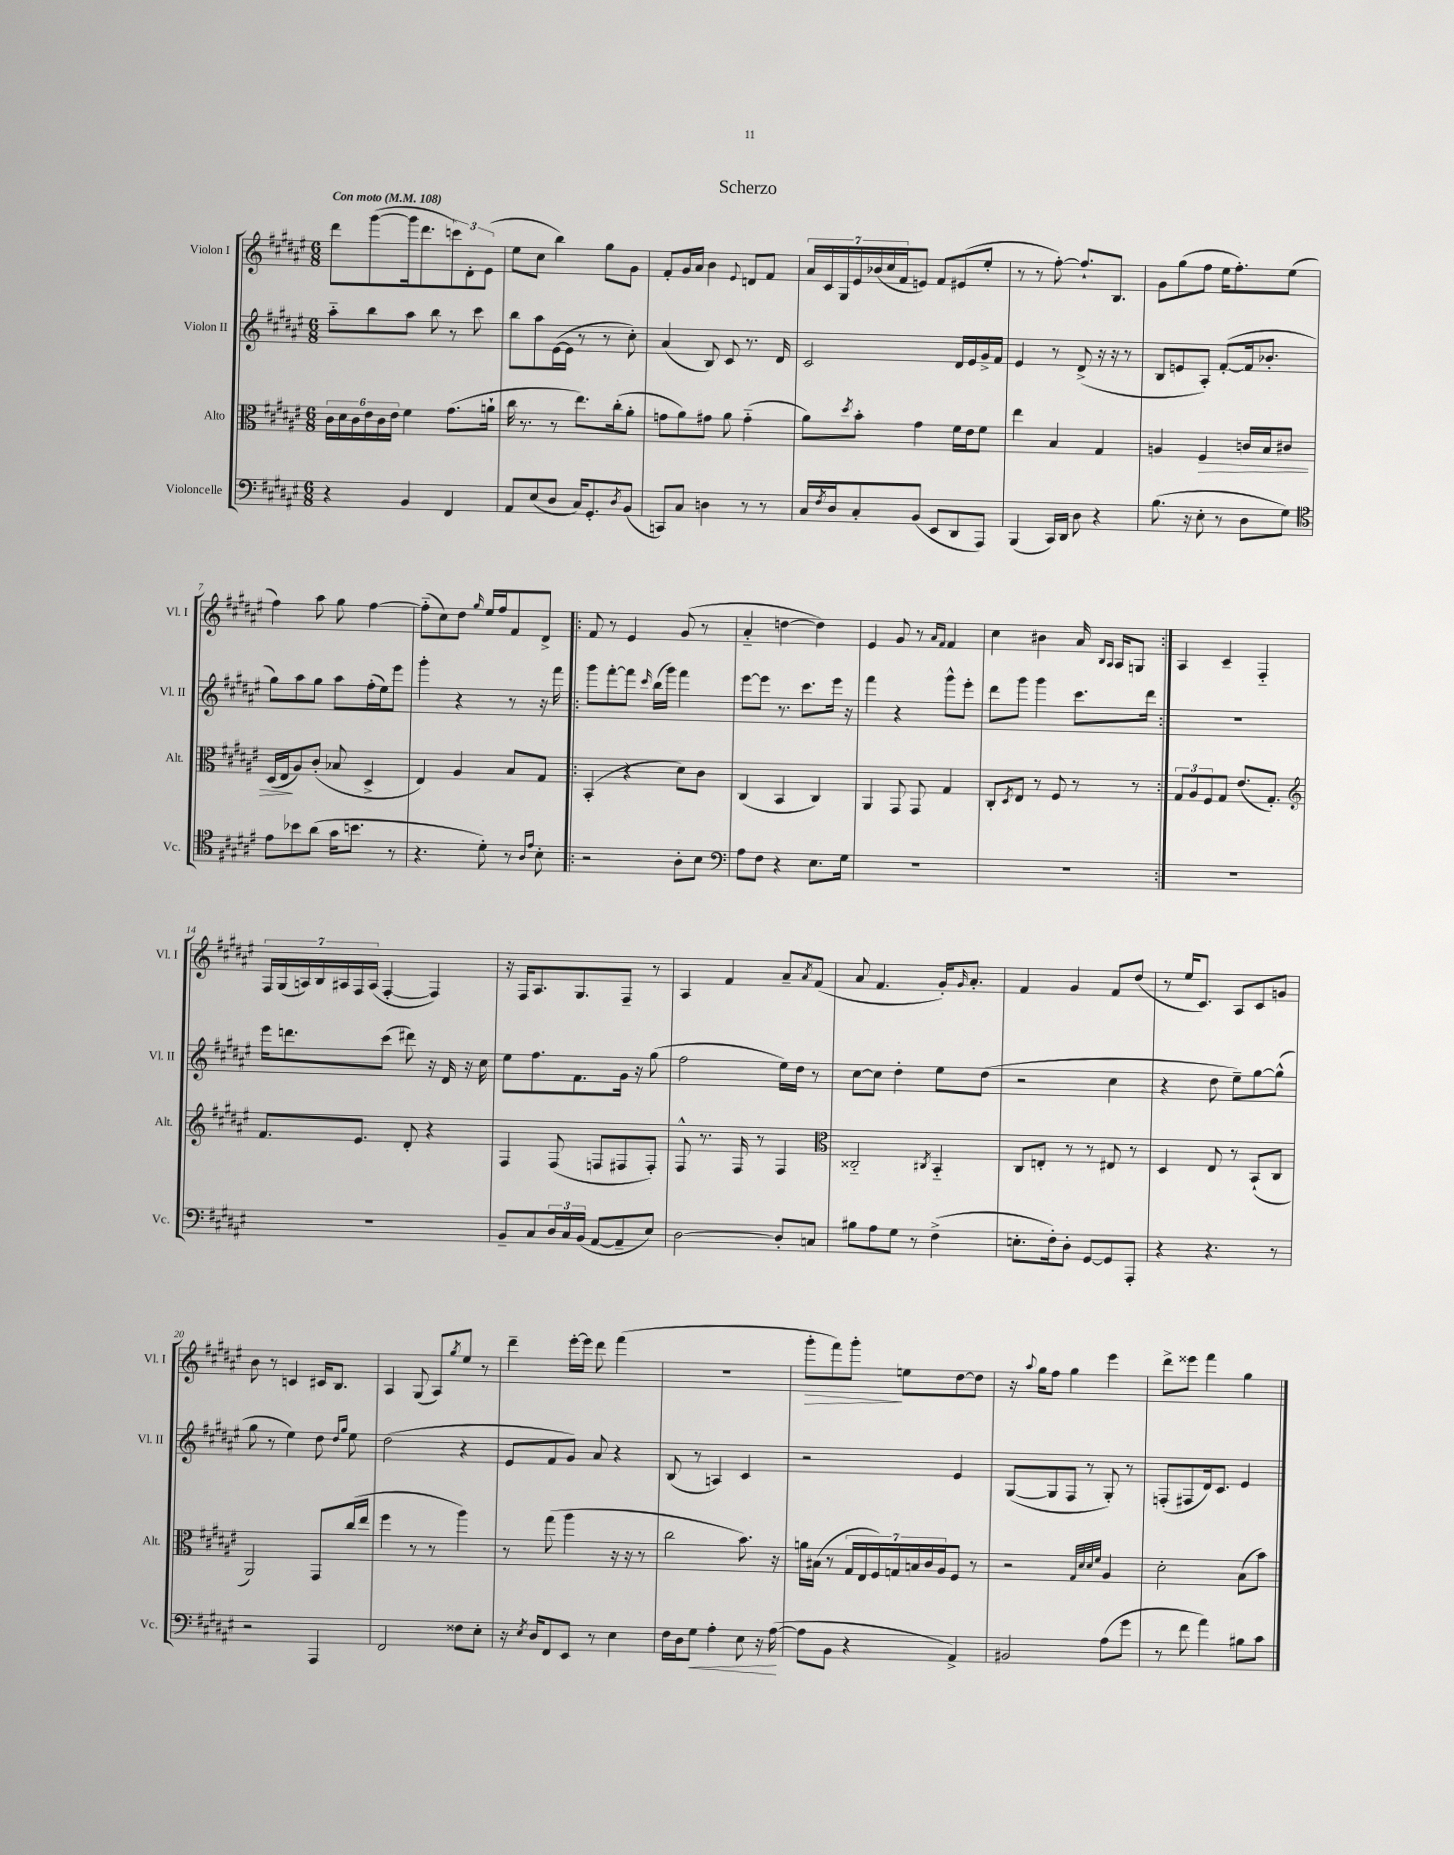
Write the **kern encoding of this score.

**kern	**dynam	**kern	**dynam	**kern	**kern	**dynam
*part4	*part4	*part3	*part3	*part2	*part1	*part1
*staff4	*staff4	*staff3	*staff3	*staff2	*staff1	*staff1
*I"Violoncelle	*	*I"Alto	*	*I"Violon II	*I"Violon I	*
*I'Vc.	*	*I'Alt.	*	*I'Vl. II	*I'Vl. I	*
*clefF4	*	*clefC3	*	*clefG2	*clefG2	*
*k[f#c#g#d#a#e#]	*	*k[f#c#g#d#a#e#]	*	*k[f#c#g#d#a#e#]	*k[f#c#g#d#a#e#]	*
*M6/8	*	*M6/8	*	*M6/8	*M6/8	*
*MM108	*	*MM108	*	*MM108	*MM108	*
=1	=1	=1	=1	=1	=1	=1
!	!	!	!	!	!LO:TX:a:B:t=Con moto	!
4r	.	24c#\LL	.	8aa#\L	8ddd#\L	.
.	.	24d#\	.	.	.	.
.	.	24c#\	.	.	.	.
.	.	24e#\	.	8bb\	([8ggg#\	.
.	.	24c#\	.	.	.	.
.	.	24e#\JJ	.	.	.	.
4BB/	.	4f#\	.	8aa#\J	16ggg#\k]	.
.	.	.	.	.	8.ddd#\	.
.	.	.	.	8bb\	.	.
4FF#/	.	(8.g#\L	.	8r	12cccn\)	.
.	.	.	.	.	12d#'\	.
.	.	.	.	8ccc#\	.	.
.	.	.	.	.	(12e#\J	.
.	.	16an`\Jk	.	.	.	.
=2	=2	=2	=2	=2	=2	=2
8AA#/L	.	16cc#\	.	8bb\L	8ee#\L	.
.	.	8.r	.	.	.	.
(8E#/	.	.	.	8aa#\	8cc#\J	.
8D#/J	.	8r	.	([16e#\L	4bb\)	.
.	.	.	.	16e#\JJ]	.	.
16C#/KL)	.	8.ee#\L)	.	8r	.	.
8.GG#'/	.	.	.	.	.	.
.	.	.	.	8r	8gg#\L	.
.	.	(16cc#'\k	.	.	.	.
8qD#/	.	.	.	.	.	.
(8BB/J	.	8a#'\J	.	8cc#'\)	8g#\J	.
=3	=3	=3	=3	=3	=3	=3
8CCn/L)	.	8gn\L	.	(4a#/	8f#'/L	.
8C#/J	.	8a#\)	.	.	16g#/L	.
.	.	.	.	.	16a#/JJ	.
4Dn\	.	8g#X\J	.	8B/)	4b\	.
.	.	8a#\	.	8c#/	.	.
.	.	.	.	.	8qqe#/	.
8r	.	(4g#\	.	8.r	8dn/L	.
8r	.	.	.	.	8f#/J	.
.	.	.	.	16d#/	.	.
=4	=4	=4	=4	=4	=4	=4
16C#/LL	.	8a#\L)	.	2c#/	28a#/LL	.
.	.	.	.	.	28c#/	.
8qF#/	.	.	.	.	.	.
16D#/J	.	.	.	.	.	.
.	.	.	.	.	28G#/	.
.	.	.	.	.	28e#/	.
.	.	8qdd#/	.	.	.	.
8C#'/	.	8b'\J	.	.	.	.
.	.	.	.	.	(28b-X/	.
.	.	.	.	.	28cc#/	.
.	.	.	.	.	28f#/J	.
(8BB/J	.	4g#\	.	.	8en/J)	.
8EE#/L	.	.	.	.	8f#/L	.
8DD#/	.	16f#\LL	.	16d#/LL	(8e#X/	.
.	.	16e#\J	.	16e#/	.	.
8AAA#/J)	.	8f#\J	.	16g#^/	8ee#'/J	.
.	.	.	.	16f#/JJ	.	.
=5	=5	=5	=5	=5	=5	=5
(4BBB/	.	4ee#\	.	4e#/	8r	.
.	.	.	.	.	8r	.
16CC#/LL)	.	4B/	.	8r	[8ff#'\)	.
16DD#/JJ	.	.	.	.	.	.
8D#\	.	.	.	(8d#^/	8.ff#`/L]	.
4r	.	4G#/	.	16r	.	.
.	.	.	.	16r	8.B/J	.
.	.	.	.	8r	.	.
=6	=6	=6	=6	=6	=6	=6
(8.B\	.	4An/	.	8B/L	8g#\L	.
.	.	.	.	8en/	(8gg#\	.
16r	.	.	.	.	.	.
!	!	!	!LO:HP:b	!	!	!
8E#'\	.	4F#/	>	8A#'/J)	8ff#\J	.
8r	.	.	.	([8f#'/L	16ee#\KL	.
.	.	.	.	.	8.ff#'\)	.
8D#\L	.	16cn/LL	.	16f#/k]	.	.
.	.	16B/J	.	8.b-X'/J	.	.
8G#\J)	.	8c#X/J	.	.	(8ee#\J	.
!!LO:LB:g=z
=7	=7	=7	=7	=7	=7	=7
*clefC4	*	*	*	*	*	*
8e#\L	.	(16D#/LL	.	8gg#\L)	4ff#\)	.
.	.	16E#/J	.	.	.	.
8b-X\	.	8A#/)	]	8aa#\	.	.
(8a#\J	.	(8c#'/J	.	8gg#\J	8aa#\	.
16g#\KL	.	8B-X/	.	8aa#\L	8gg#\	.
8.bn\J	.	.	.	.	.	.
.	.	4D#^/	.	(16ff#'\L	[4ff#\	.
.	.	.	.	16ee#\J)	.	.
8r	.	.	.	8eee#\J	.	.
=8	=8	=8	=8	=8	=8	=8
4.r	.	4E#/)	.	4ggg#'\	(8ff#\L]	.
.	.	.	.	.	8cc#\)	.
.	.	4A#/	.	4r	8dd#\J	.
.	.	.	.	.	16qqgg#/	.
8d#'\)	.	.	.	.	16ee#/LL	.
.	.	.	.	.	16ff#/J	.
8r	.	8B/L	.	8r	8f#/	.
16qqA#/LL	.	.	.	.	.	.
16qqe#/JJ	.	.	.	.	.	.
8B'\	.	8G#/J	.	16r	8d#^/J	.
.	.	.	.	16fff#\	.	.
=9!|:	=9!|:	=9!|:	=9!|:	=9!|:	=9!|:	=9!|:
2r	.	(4BB'/	.	8ggg#\L	8f#/	.
.	.	.	.	[8fff#'\	8r	.
.	.	4r	.	8fff#\J]	4e#/	.
.	.	.	.	16qqccc#/	.	.
.	.	.	.	(16bb\LL	.	.
.	.	.	.	16ggg#\JJ)	.	.
8A#'\L	.	8d#\L)	.	4fff#\	(8g#/	.
8B\J	.	8c#\J	.	.	8r	.
=10	=10	=10	=10	=10	=10	=10
*clefF4	*	*	*	*	*	*
8A#\L	.	(4C#/	.	[8eee#\L	4a#/	.
8F#\J	.	.	.	8eee#\J]	.	.
4r	.	4BB/	.	8.r	[4ddn\	.
.	.	.	.	8.ccc#\L	.	.
8.E#\L	.	4C#/)	.	.	4dd\])	.
.	.	.	.	16eee#\Jk	.	.
16G#\Jk	.	.	.	16r	.	.
=11	=11	=11	=11	=11	=11	=11
2.r	.	4AA#/	.	4fff#\	4e#/	.
.	.	8GG#/	.	4r	8g#/	.
.	.	8GG#/	.	.	8r	.
.	.	.	.	.	16qqa#/LL	.
.	.	.	.	.	16qqf#/JJ	.
.	.	4G#/	.	8ggg#^^\L	4f#/	.
.	.	.	.	8eee#'\J	.	.
=12	=12	=12	=12	=12	=12	=12
2.r	.	8C#'/L	.	8ddd#\L	4cc#\	.
.	.	8qD#/	.	.	.	.
.	.	8E#/J	.	8ggg#\J	.	.
.	.	8r	.	4ggg#\	4b#X\	.
.	.	8F#/	.	.	.	.
.	.	8r	.	8.ccc#\L	16a#/	.
.	.	.	.	.	16qqB/LL	.
.	.	.	.	.	16qqA#/JJ	.
.	.	.	.	.	16A#/KL	.
.	.	8r	.	.	8Gn/J	.
.	.	.	.	16ddd#\Jk	.	.
=13:|!	=13:|!	=13:|!	=13:|!	=13:|!	=13:|!	=13:|!
2.r	.	12G#/L	.	2.r	4A#/	.
.	.	12A#/	.	.	.	.
.	.	12F#/	.	.	.	.
.	.	8G#/J	.	.	4c#~/	.
.	.	(8.e#/L	.	.	.	.
.	.	.	.	.	4F#/	.
.	.	8.G#'/J)	.	.	.	.
!!LO:LB:g=z
=14	=14	=14	=14	=14	=14	=14
*	*	*clefG2	*	*	*	*
2.r	.	8.f#/L	.	16eee#\KL	28F#/LL	.
.	.	.	.	.	(28G#/	.
.	.	.	.	8.dddn\	.	.
.	.	.	.	.	28An/)	.
.	.	.	.	.	28B/	.
.	.	.	.	.	28A#X/	.
.	.	.	.	.	28F#/	.
.	.	8.e#/J	.	.	.	.
.	.	.	.	.	(28A#/JJ	.
.	.	.	.	(8ccc#\J	[4F#'/	.
.	.	8d#'/	.	8ddd#X\)	.	.
.	.	4r	.	16r	4F#/])	.
.	.	.	.	16d#/	.	.
.	.	.	.	16r	.	.
.	.	.	.	16cc#\	.	.
=15	=15	=15	=15	=15	=15	=15
8BB~/L	.	4F#/	.	8ee#\L	16r	.
.	.	.	.	.	16F#/KL	.
8C#/	.	.	.	8.ff#\	8.A#/	.
24D#/L	.	(8F#/	.	.	.	.
24C#/	.	.	.	.	.	.
.	.	.	.	8.f#\	8.G#/	.
(24BB/JJ	.	.	.	.	.	.
[8AA#/L	.	8Fn/L	.	.	.	.
8AA#~/]	.	8F#X/	.	16g#\Jk	8F#~/J	.
.	.	.	.	16r	.	.
8E#/J)	.	8F#'/J)	.	(8gg#\	8r	.
=16	=16	=16	=16	=16	=16	=16
[2D#\	.	8F#^^/	.	2ff#\	4A#/	.
.	.	8.r	.	.	.	.
.	.	.	.	.	4f#/	.
.	.	16F#/	.	.	.	.
.	.	8r	.	.	.	.
8D#'/L]	.	4F#/	.	16ee#\LL)	8a#~/L	.
.	.	.	.	16dd#\JJ	.	.
.	.	.	.	.	8qa#/	.
8Cn/J	.	.	.	8r	(8f#/J	.
=17	=17	=17	=17	=17	=17	=17
*	*	*clefC3	*	*	*	*
8B#X\L	.	2C##X/	.	[8cc#\L	8a#/	.
8A#\	.	.	.	8cc#\J]	4.f#/	.
8G#\J	.	.	.	4dd#'\	.	.
8r	.	.	.	.	.	.
.	.	8qC#X/	.	.	.	.
(4F#^\	.	4BB/	.	8ee#\L	16g#'/KL)	.
.	.	.	.	.	16qqg#/	.
.	.	.	.	.	8.a#'/J	.
.	.	.	.	(8dd#\J	.	.
=18	=18	=18	=18	=18	=18	=18
8.En'\L	.	8C#/L	.	2r	4f#/	.
.	.	8En'/J	.	.	.	.
16F#'\k)	.	.	.	.	.	.
8D#'\J	.	8r	.	.	4g#/	.
[8GG#/L	.	8r	.	.	.	.
8GG#/]	.	8E#X/	.	4cc#\	8f#/L	.
8AAA#'/J	.	8r	.	.	(8dd#/J	.
=19	=19	=19	=19	=19	=19	=19
4r	.	4D#/	.	4r	8r	.
.	.	.	.	.	16ee#/KL	.
.	.	.	.	.	8.c#/J)	.
4.r	.	8E#/	.	8dd#\	.	.
.	.	8r	.	8ee#~\L)	8A#/L	.
.	.	(8BB`/L	.	[8gg#\	8c#/	.
8r	.	8C#/J	.	(8gg#^^\J]	8gn/J	.
!!LO:LB:g=z
=20	=20	=20	=20	=20	=20	=20
2r	.	2AA#/)	.	8gg#\	8b\	.
.	.	.	.	8r	8r	.
.	.	.	.	4ee#\)	4cn/	.
4AAA#/	.	8GG#/L	.	8dd#\	16c#X/KL	.
.	.	.	.	.	8.B/J	.
.	.	.	.	16qqdd#/LL	.	.
.	.	.	.	16qqgg#/JJ	.	.
.	.	(16cc#/L	.	8ee#\	.	.
.	.	16ee#/JJ	.	.	.	.
=21	=21	=21	=21	=21	=21	=21
2FF#/	.	4ff#\	.	(2dd#\	4A#/	.
.	.	8r	.	.	(8G#/	.
.	.	8r	.	.	8A#/L)	.
.	.	.	.	.	8qgg#/	.
8F##X\L	.	4aa#\)	.	4r	8ee#/J	.
8E#'\J	.	.	.	.	8r	.
=22	=22	=22	=22	=22	=22	=22
16r	.	8r	.	8e#/L	4ddd#~\	.
8qE#/	.	.	.	.	.	.
16D#/KL	.	.	.	.	.	.
8FF#/	.	(8gg#\	.	8f#/	.	.
8EE#/J	.	4aa#\	.	8g#/J)	[16eee#'\LL	.
.	.	.	.	.	16eee#\JJ]	.
8r	.	.	.	8a#/	8ddd#\	.
4E#\	.	16r	.	4r	(4fff#\	.
.	.	16r	.	.	.	.
.	.	8r	.	.	.	.
=23	=23	=23	=23	=23	=23	=23
16F#\LL	.	2cc#\	.	(8B/	2.r	.
16D#\J	.	.	.	.	.	.
!	!LO:HP:b	!	!	!	!	!
8G#\J	<	.	.	8r	.	.
4A#'\	.	.	.	4An/)	.	.
8E#\	.	8.b\)	.	4c#/	.	.
16r	.	.	.	.	.	.
([16A#\	.	16r	.	.	.	.
.	[	.	.	.	.	.
=24	=24	=24	=24	=24	=24	=24
!	!	!	!	!	!	!LO:HP:b
8A#\L]	.	16an\LL	.	2r	8ggg#'\L	>
.	.	(16B#X\JJ	.	.	.	.
8BB\J	.	8r	.	.	8fff#\)	.
4r	.	28G#/LL	.	.	8ggg#'\J	.
.	.	28E#/	.	.	.	.
.	.	28F#/)	.	.	.	.
.	.	28Gn/	.	.	.	.
.	.	.	.	.	8een\L	]
.	.	28Bn/	.	.	.	.
.	.	28c#/	.	.	.	.
.	.	28A#/J	.	.	.	.
4AA#^/)	.	8F#/J	.	4e#/	[8dd#\	.
.	.	8r	.	.	8dd#\J]	.
=25	=25	=25	=25	=25	=25	=25
2BB#X/	.	2r	.	([8G#/L	16r	.
.	.	.	.	.	8qqaa#/	.
.	.	.	.	.	16gg#\KL	.
.	.	.	.	8G#/]	8ff#\J	.
.	.	.	.	8F#/J	4gg#\	.
.	.	.	.	8r	.	.
.	.	32qqG#/LLL	.	.	.	.
.	.	32qqd#/	.	.	.	.
.	.	32qqd#/	.	.	.	.
.	.	32qqf#/JJJ	.	.	.	.
(8A#\L	.	4A#/	.	8G#'/)	4eee#\	.
8g#\J	.	.	.	8r	.	.
=26	=26	=26	=26	=26	=26	=26
8r	.	2d#'\	.	(8Fn'/L	8ddd#^\L	.
8f#\	.	.	.	8F#X/	8eee##X\J	.
4a#\)	.	.	.	16d#/k)	4fff#\	.
.	.	.	.	8.c#/J	.	.
8B#X\L	.	(8B\L	.	4e#/	4gg#\	.
8c#\J	.	8b\J)	.	.	.	.
==	==	==	==	==	==	==
*-	*-	*-	*-	*-	*-	*-
